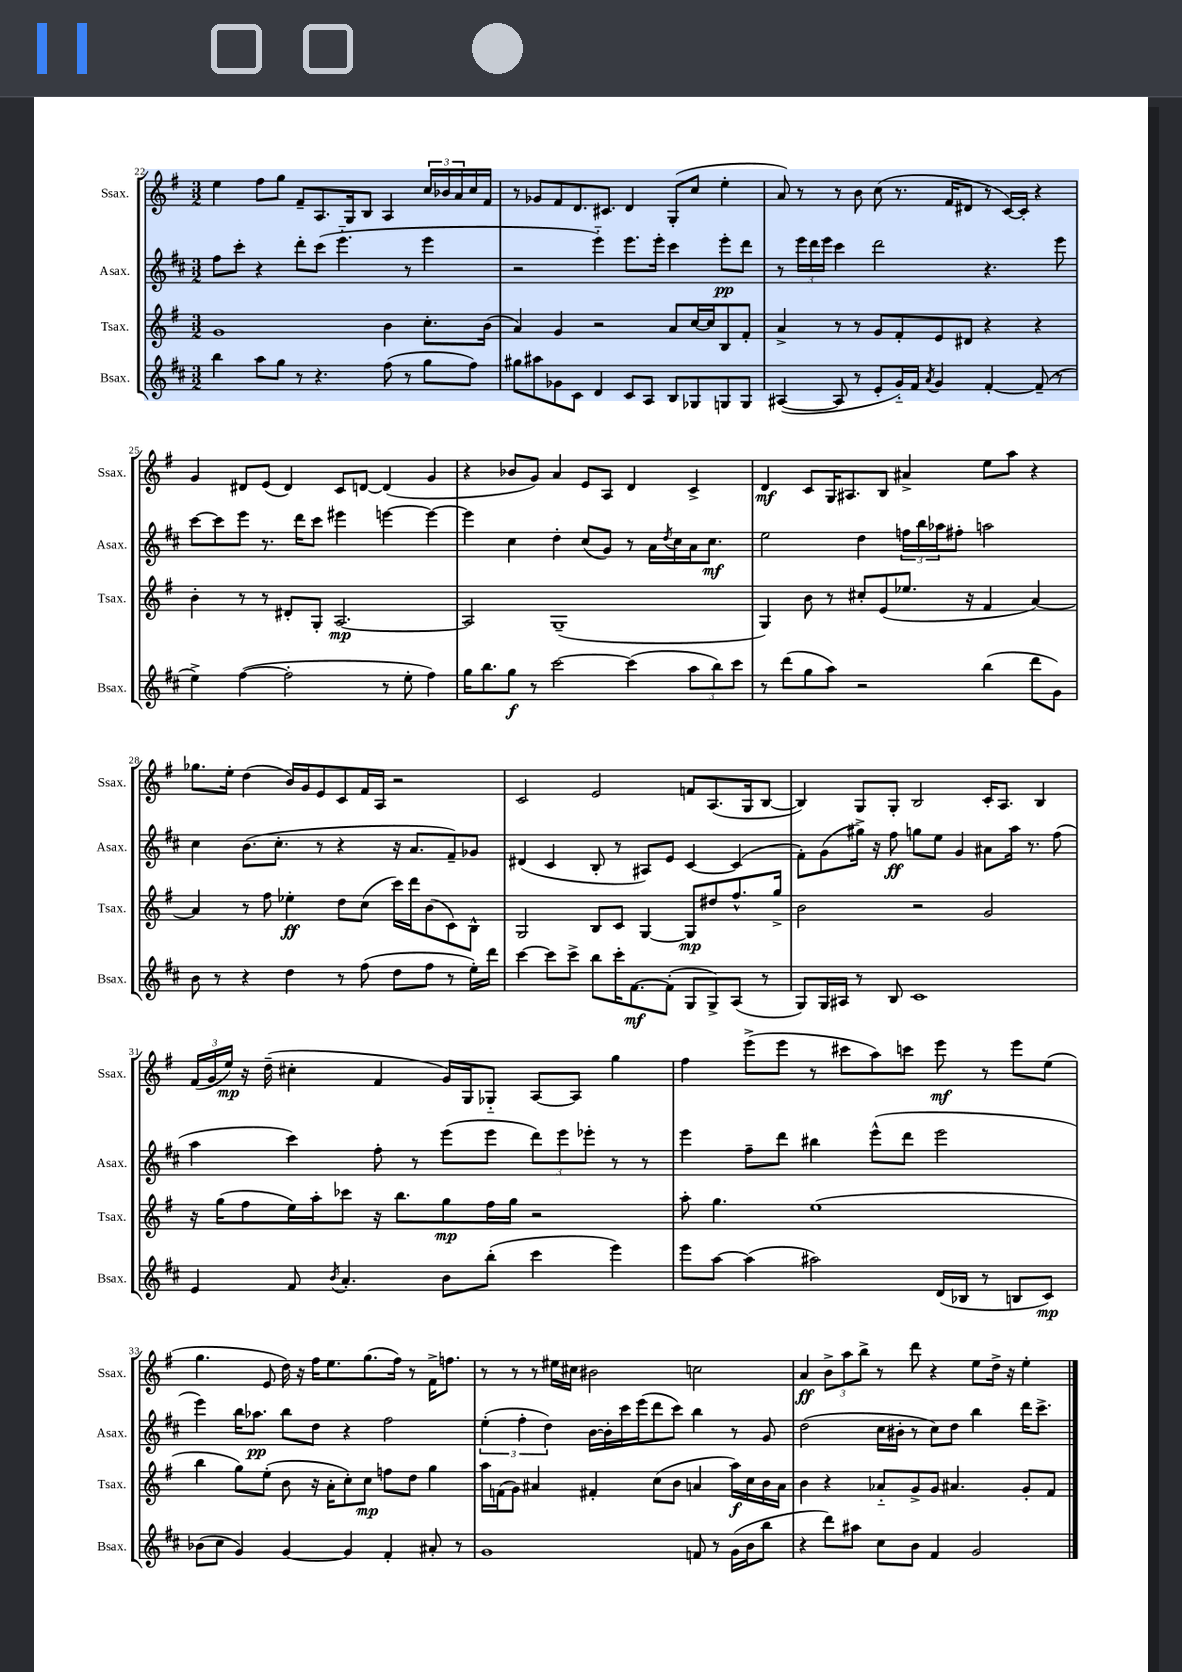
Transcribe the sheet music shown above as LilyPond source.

<<
\new StaffGroup <<
\new Staff = "s0" \with { instrumentName = "Ssax." shortInstrumentName = "Ssax." } {
    \clef treble \key g \major \numericTimeSignature \time 3/2
    e''4 fis''8 g''8 fis'8-- a8. g16 b8 a4 \tuplet 3/2 { c''16 bes'16 a'16 } c''16 fis'16 |
    r8 ges'8 fis'8 d'8. cis'8. d'4 g8-.( c''8 e''4-. |
    a'8) r8 r8 b'8 c''8( r8. fis'16 dis'8 r8 c'16~) c'16-. r4 |
    g'4 dis'8 e'8( dis'4) c'8 d'8~ d'4( g'4 |
    r4 bes'8 g'8) a'4 e'8 a8 d'4 c'4-> |
    d'4\mf c'8 g16 ais8. b8 ais'4-> e''8 a''8 r4 |
    ges''8. e''16-. d''4( b'16) g'16 e'8 c'8 fis'16 a16 r2 |
    c'2 e'2 f'8 a8.( g16 b8~ |
    b4) g8 g8-. b2 c'16-. a8. b4 |
    \tuplet 3/2 { fis'16( g'16 e''16\mp) } r16 d''16--( cis''4-. fis'4 g'16) g16 ges8-_ a8~ a8 g''4 |
    fis''4 e'''8->( e'''8 r8 cis'''8 a''8) c'''8 e'''8\mf r8 e'''8 e''8( |
    g''4. e'8 d''16) r16 fis''16 e''8. g''8.( fis''16) r8 fis'16-> f''8. |
    r8 r8 r8 eis''16 cis''16 bis'2 c''2 |
    a'4\ff \tuplet 3/2 { b'8-> a''8 b''8-> } r8 d'''8 r4 e''8 d''16-> r16 e''4-. \bar "|." |
}
\new Staff = "s1" \with { instrumentName = "Asax." shortInstrumentName = "Asax." } {
    \clef treble \key d \major \numericTimeSignature \time 3/2
    fis''8 cis'''8-. r4 d'''8-. cis'''8( e'''4.-_ r8 e'''4 |
    r2 e'''4-_) e'''8. e'''16-. cis'''4 e'''8-.\pp d'''8 |
    r8 \tuplet 3/2 { e'''16 d'''16 e'''16 } cis'''4 d'''2 r4. e'''8 |
    cis'''8~ cis'''8 e'''8 r8. d'''16 cis'''8 eis'''4 e'''4~ e'''4~ |
    e'''4 cis''4 d''4-. cis''8( g'8) r8 a'16 \acciaccatura { d''8 } cis''16 a'16 cis''8.\mf |
    e''2 d''4 \tuplet 3/2 { f''16 b''16 aes''16 } fis''8-. a''2 |
    cis''4 b'8.( cis''8.-. r8 r4 r16 a'8. fis'8--) ges'8 |
    dis'4( cis'4 b8-. r8 ais8) e'8 cis'4~ cis'4( |
    fis'8-.) g'8( gis''16->) r16 fis''8\ff g''8 e''8 g'4 ais'8 a''16 r8. fis''8( |
    a''4 cis'''4) fis''8-. r8 e'''8( e'''8 \tuplet 3/2 { d'''8) e'''8 ees'''8-. } r8 r8 |
    e'''4 fis''8-- d'''8 bis''4 e'''8-^( d'''8 e'''2 |
    e'''4) b''16 aes''8.\pp b''8 d''8 r4 fis''2 |
    \tuplet 3/2 { e''4-.( fis''4-. d''4) } b'16~ b'16-. cis'''16 e'''16( d'''8 cis'''8) b''4 r8 g'8 |
    d''2( cis''16 bis'16-. r8 cis''8) d''8 b''4 d'''16 cis'''8.-> \bar "|." |
}
\new Staff = "s2" \with { instrumentName = "Tsax." shortInstrumentName = "Tsax." } {
    \clef treble \key g \major \numericTimeSignature \time 3/2
    g'1 b'4 c''8.-. b'16( |
    a'4) g'4 r2 a'8 c''16~ c''16 b8 fis'8-. |
    a'4-> r8 r8 g'8 fis'8-. e'8 dis'8 r4 r4 |
    b'4-. r8 r8 dis'8-. g8-. a2.~\mp |
    a2 g1--( |
    g4) b'8 r8 cis''8-. e'8( ees''8. r16 fis'4 a'4~) |
    a'4 r8 fis''8 ees''4-.\ff d''8 c''8( c'''16) d'''16 b'8( c'8) b8-^ |
    g2 b8 c'8 g4~ g8\mp dis''8 fis''8.-^ g''16-> |
    b'2 r2 g'2 |
    r16 g''16( fis''8 e''16) a''16-. ces'''8 r16 b''8. g''8\mp fis''16 g''16 r2 |
    a''8-. g''4. e''1( |
    b''4 g''8) e''8-.( b'8 r16 a'16-. c''8-.) c''8\mp f''8 d''8 g''4 |
    a''16 f'16( g'8) ais'4 fis'4-. c''8( b'8 a'4 a''16\f) c''16 b'16 a'16 |
    b'4 r4 aes'8-_ g'8-> g'8 ais'4. g'8-. fis'8 \bar "|." |
}
\new Staff = "s3" \with { instrumentName = "Bsax." shortInstrumentName = "Bsax." } {
    \clef treble \key d \major \numericTimeSignature \time 3/2
    b''4 a''8 g''8 r8 r4. fis''8( r8 g''8 fis''8) |
    gis''8 ais''8 ges'8 cis'8 d'4 cis'8 a8 b8 ges8 g8 g8 |
    ais4~( ais8 r8 e'8-. g'16-_) fis'16 \acciaccatura { a'8 } g'4 fis'4~-. fis'8--( r8 |
    e''4->) fis''4~( fis''2-. r8 e''8-. fis''4) |
    g''16 b''8. g''8\f r8 cis'''2~ cis'''4( \tuplet 3/2 { a''8 b''8) cis'''8 } |
    r8 d'''8( g''8 a''8) r2 b''4( d'''8 g'8) |
    b'8 r8 r4 d''4 r8 fis''8( d''8 fis''8 r8 e''16-.) d'''16 |
    cis'''4~ cis'''8 cis'''8-> b''8 cis'''16-. fis'8.~\mf fis'8-.( g8 g8->) a8( r8 |
    g8) g16 ais16 r8 b8 cis'1 |
    e'4 fis'8 \acciaccatura { b'8 } a'4.-. b'8 b''8-.( cis'''4 e'''4) |
    e'''8 a''8~ a''4( ais''2) d'16( bes16 r8 b8 cis'8\mp) |
    bes'8( cis''8 g'4) g'4~ g'4 fis'4-. ais'8-. r8 |
    g'1 f'8 r8 g'16( b'16 b''8 |
    r4 d'''8) ais''8 cis''8 b'8 fis'4 g'2 \bar "|." |
}
>>
>>
\layout { \context { \Score currentBarNumber = #22 } }
